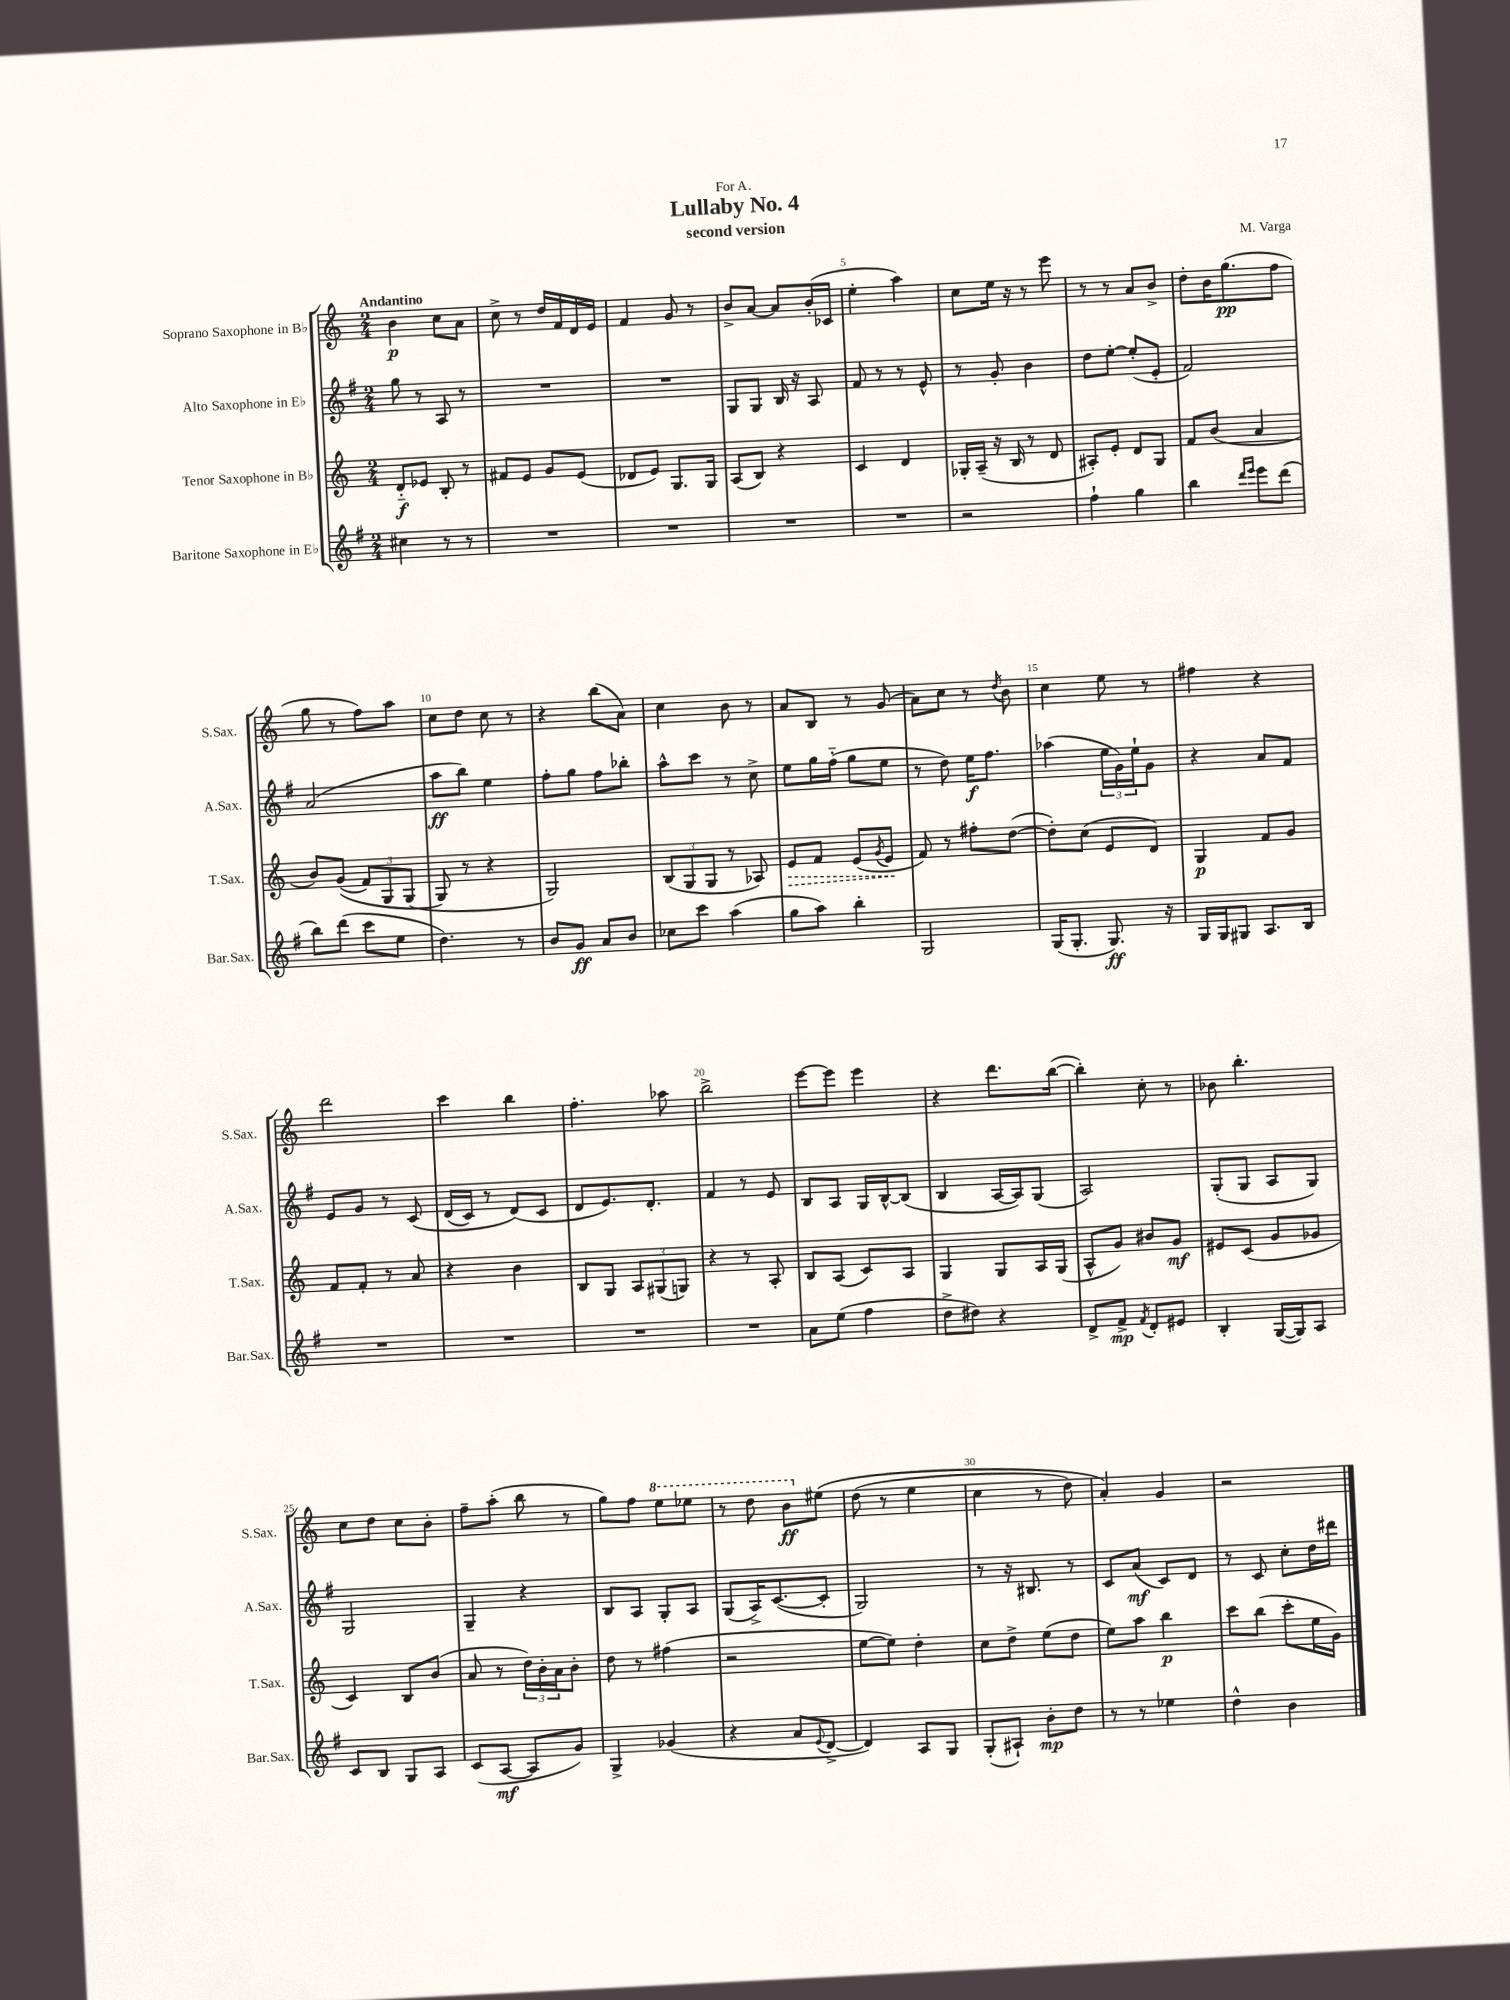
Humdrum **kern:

**kern	**kern	**kern	**kern
*staff4	*staff3	*staff2	*staff1
*clefG2	*clefG2	*clefG2	*clefG2
*k[f#]	*k[]	*k[f#]	*k[]
*M2/4	*M2/4	*M2/4	*M2/4
4cc#\	8d'~/L	8gg\	4b\
.	8e-/J	8r	.
8r	8B'/	8A/	8cc\L
8r	8r	8r	8a\J
=	=	=	=
2r	8f#/L	2r	8cc^\
.	8e/J	.	8r
.	8g/L	.	16dd/LL
.	.	.	16f/
.	(8e/J	.	16d/
.	.	.	16e/JJ
=	=	=	=
2r	8d-/L	2r	4f/
.	8e/J)	.	.
.	8.G/L	.	8g/
.	.	.	8r
.	16G/Jk	.	.
=	=	=	=
2r	(8A/L	8G/L	8b^/L
.	8B/J)	8G/J	[8a/J
.	4r	16B/	8a/]L
.	.	16r	.
.	.	8A/	(16b'/L
.	.	.	16c-/JJ
=	=	=	=
2r	4c/	8f#/	4ee'\
.	.	8r	.
.	4d/	8r	4aa\)
.	.	8e^^/	.
=	=	=	=
2r	16G-'/LL	8r	8cc\L
.	(16A~/JJ	.	.
.	16r	8g'/	16ee\Jk
.	16B/	.	16r
.	8r	4b\	8r
.	8d/	.	8eee\
=	=	=	=
4ff#`\	8A#'/L)	8dd\L	8r
.	8e'/J	[8ee'\J	8r
4gg\	8d/L	(8ee'/]L	8a/L
.	8G/J	8e'/J	8b^/J
=	=	=	=
4bb\	8f/L	2f#/)	8dd'\L
.	(8b/J	.	16b\K
.	.	.	(8.gg\
16qqddd/LL	.	.	.
16qqeee/JJ	.	.	.
8eee\L	4a/	.	.
(8ddd\J	.	.	8ff\J
=	=	=	=
8bb\L)	8b/L)	(2a/	8gg\
(8ddd\J	&((8g/J	.	8r
8ccc\L	12f/L)	.	8ff\L)
.	12G/	.	.
8ee\J	.	.	8aa\J
.	(12G/J	.	.
=	=	=	=
4.dd\)	8G/&)	8aa\L	8cc\L
.	8r	8bb\J)	8dd\J
.	4r	4ee\	8cc\
8r	.	.	8r
=	=	=	=
8b/L	2G/)	8ff#'\L	4r
8g/J	.	8gg\J	.
8a/L	.	8ff#\L	(8bb\L
8b/J	.	8bb-'\J	8a\J)
=	=	=	=
8cc-\L	(12B/L	8aa^^\L	4cc\
.	12G/	.	.
8ccc\J	.	8ccc\J	.
.	12G/J	.	.
(4aa\	8r	8r	8b\
.	8A-/)	8cc^\	8r
=	=	=	=
8gg\L	8e/L	8ee\L	8a/L
8aa\J)	8f/J	16gg\L	8B/J
.	.	(16ff#'~\JJ	.
4bb'\	(8e/L	8gg\L	8r
.	8qg/	.	.
.	8e/J	8ee\J	(8g/
=	=	=	=
2G/	8f/)	8r	8a\L)
.	8r	8dd\)	8cc\J
.	8ff#'\L	16ee\LK	8r
.	.	8.ff#\J	.
.	.	.	8qdd/
.	([8dd\J	.	8b\
=	=	=	=
(16G/LK	8dd'\]L)	(4aa-\	4cc\
8.G'/J	.	.	.
.	(8cc\J	.	.
8.G/)	8e/L	24ee\LL	8ee\
.	.	24g\)	.
.	.	24ee`\J	.
.	8d/J)	8g\J	8r
16r	.	.	.
=	=	=	=
16G/LL	4G/	4r	4ff#\
16G/J	.	.	.
8G#/J	.	.	.
8.A/L	8f/L	8a/L	4r
.	8g/J	8f#/J	.
16B/Jk	.	.	.
=	=	=	=
2r	8f/L	8e/L	2ddd\
.	8f'/J	8g/J	.
.	8r	8r	.
.	8a/	&(8c/	.
=	=	=	=
2r	4r	(16d/LL	4ccc\
.	.	16c/JJ)	.
.	.	8r	.
.	4b\	(8d/L&)	4bb\
.	.	8c/J	.
=	=	=	=
2r	8B/L	8d/L	4.ff'\
.	8G/J	8.e/)	.
.	12A/L	.	.
.	.	8.d'/J	.
.	(12G#/	.	.
.	.	.	8aa-\
.	12G/J)	.	.
=	=	=	=
2r	4r	4f#/	2bb^\
.	8r	8r	.
.	8A'/	8e/	.
=	=	=	=
8a\L	8B/L	8B/L	[8eee\L
(8ee\J	(8A/J	8A/J	8eee\]J
4ff#\	8c/L)	16G/LL	4eee\
.	.	[16B^^/J	.
.	8A/J	(8B/]J	.
=	=	=	=
8dd^\L	4G/	4B/	4r
8dd#\J)	.	.	.
4r	8G/L	[16A/LL	8.ddd\L
.	.	16A/]J)	.
.	16A/L	(8G/J	.
.	(16G/JJ	.	([16bb\Jk
=	=	=	=
8d^/L	8A^^/L	2A/)	4bb'\])
8f#^/J	8g/J)	.	.
8qf#/	.	.	.
8d'/L	8b#/L	.	8cc'\
8e#/J	8g/J	.	8r
=	=	=	=
4B'/	8e#/L	(8G'/L	8b-\
.	(8c/J	8G/J	4.bb'\
([16G/LL	8g/L	8A/L	.
16G/]J)	.	.	.
8A/J	8g-/J	8G/J)	.
=	=	=	=
8c/L	4c/)	2G/	8cc\L
8B/J	.	.	8dd\J
8G/L	8B/L	.	8cc\L
8A/J	(8b/J	.	8b'\J
=	=	=	=
(8c/L	8a/	4G~/	8ff~\L
[8A/J	8r	.	(8aa'\J
8A/]L	24dd\LL)	4r	8bb\
.	24b'\	.	.
.	24a\J	.	.
8g/J)	8b'\J	.	8r
=	=	=	=
4G^/	8dd\	8B/L	8gg\L)
.	8r	8A/J	8ff\J
(4g-/	(4ff#\	8G'/L	8eee\L
.	.	8A/J	8eee-\J
=	=	=	=
4r	2r	(8G/L	8r
.	.	16A^/K)	8ddd\
.	.	([8.c/	.
8a/L	.	.	8bb\L
8qqe/	.	.	.
[8d^/J	.	8c'/]J	&(8ee#\J
=	=	=	=
4d/])	[8ee\L	2G/)	(8dd\
.	8ee\]J)	.	8r
8A/L	4dd'\	.	4ee\
8G/J	.	.	.
=	=	=	=
(8G'/L	8cc\L	8r	4cc\
8A#`/J)	8dd^\J	16r	.
.	.	8.B#/	.
8b'\L	(8ee\L	.	8r
8dd\J	8dd\J	8r	8dd\)
=	=	=	=
8r	8ee\L)	8c/L	4a'/&)
8r	8aa\J	(8a/J	.
4ee-\	4bb\	8c/L)	4g/
.	.	8d/J	.
=	=	=	=
4dd^^\	8ccc\L	8r	2r
.	(8bb\J	8c/	.
4b\	8ccc'\L	8cc'\L	.
.	16ee\L	16dd\L	.
.	16g\JJ)	16ddd#\JJ	.
==	==	==	==
*-	*-	*-	*-
